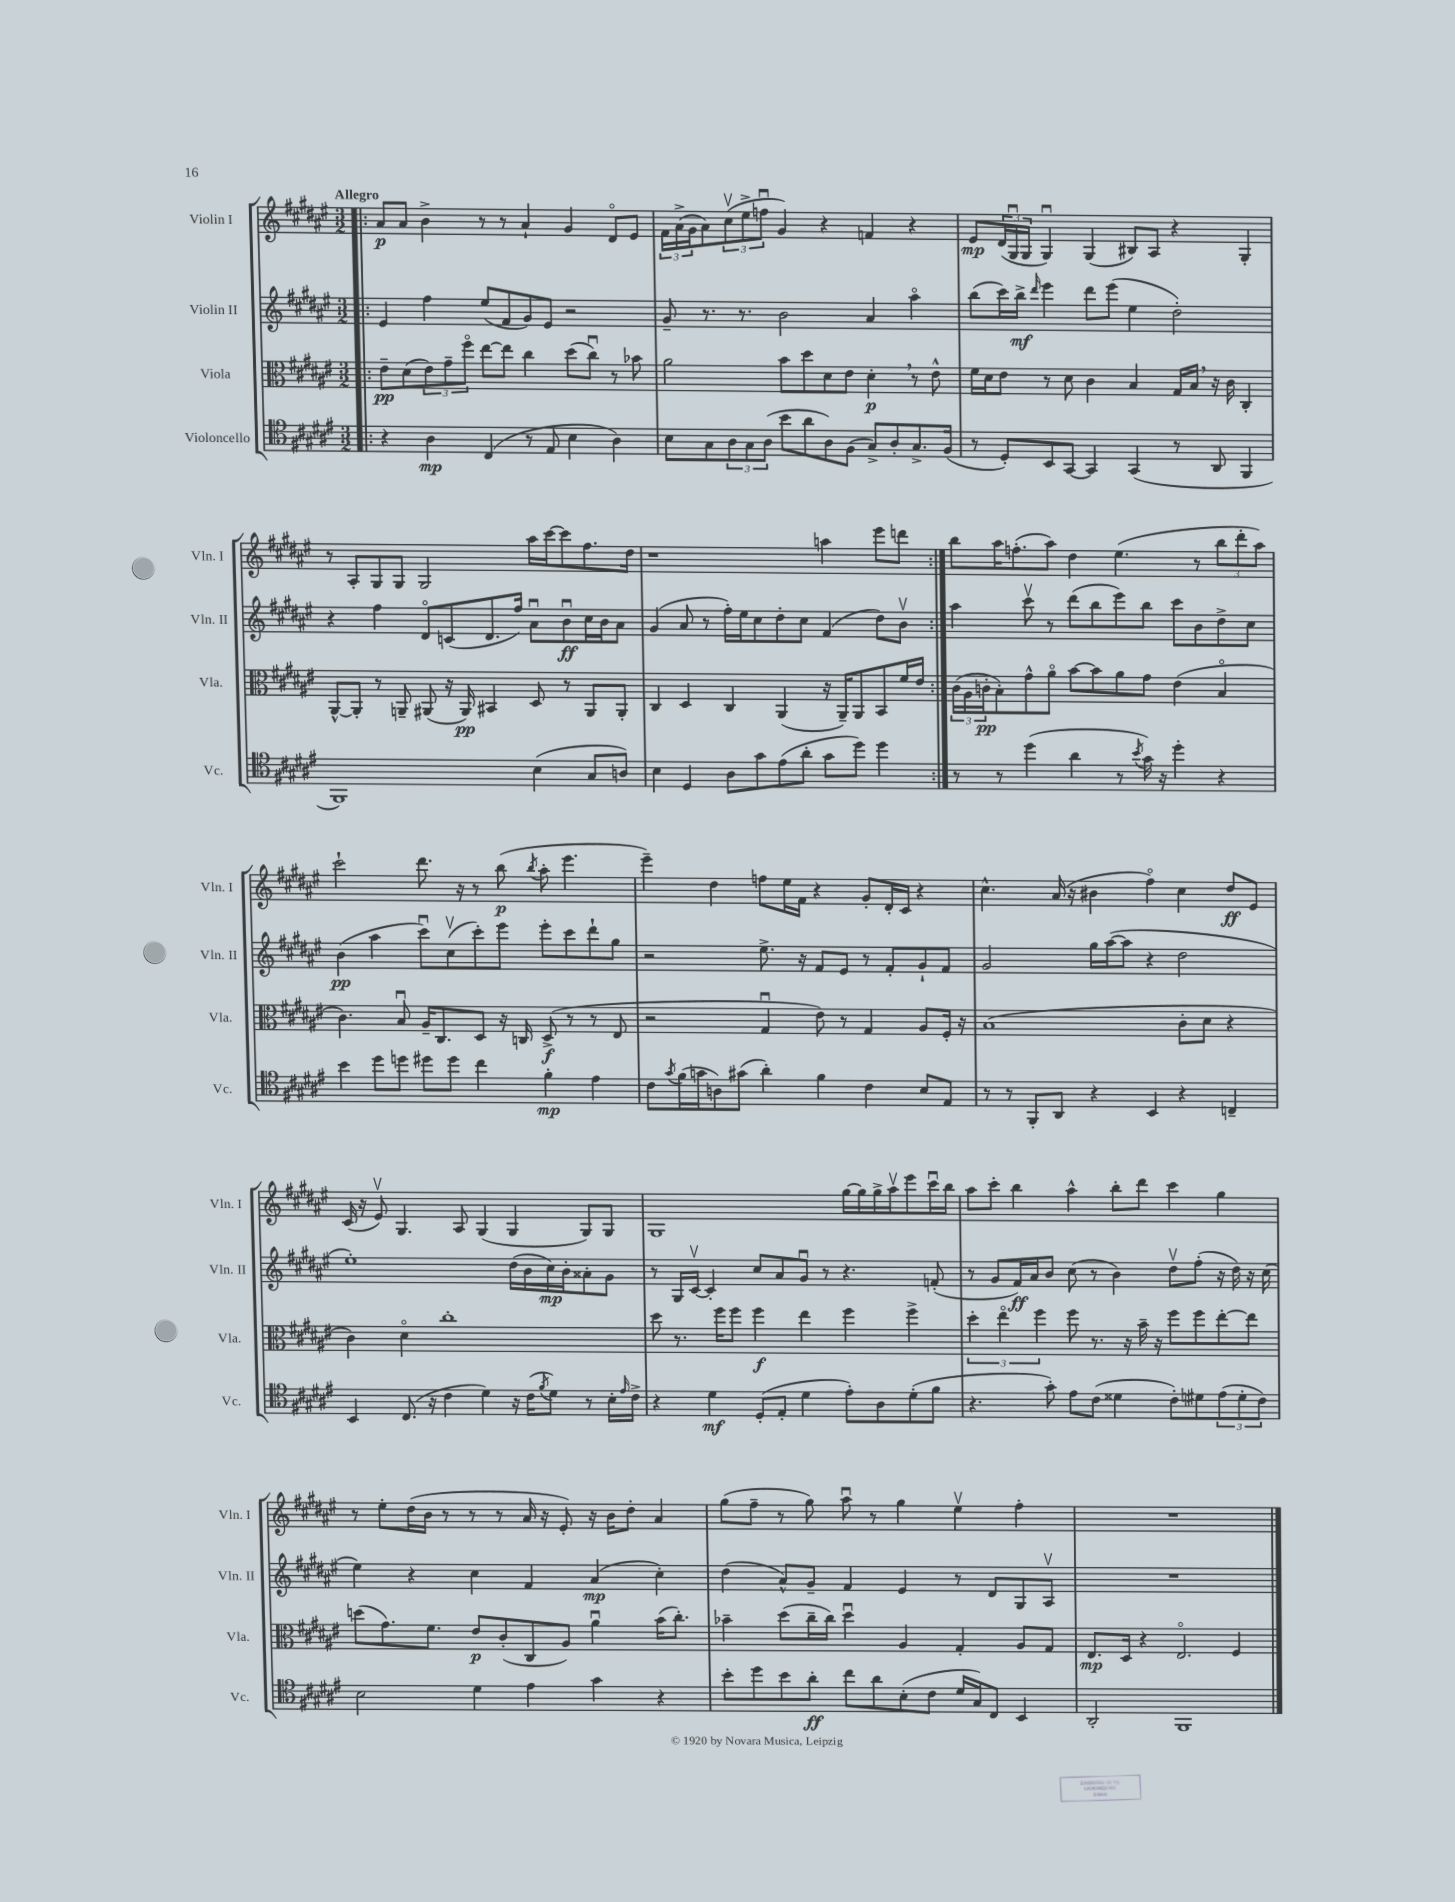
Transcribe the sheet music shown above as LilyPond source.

<<
\new StaffGroup <<
\new Staff = "s0" \with { instrumentName = "Violin I" shortInstrumentName = "Vln. I" } {
    \clef treble \key fis \major \numericTimeSignature \time 3/2 \tempo "Allegro"
    \repeat volta 2 { \bar ".|:" ais'8\p ais'8 b'4-> r8 r8 ais'4-! gis'4 dis'8\flageolet eis'8 |
    \tuplet 3/2 { fis'16 ais'16->( gis'16 } ais'8) \tuplet 3/2 { cis''8\upbow( eis''8-> f''8\downbow } gis'4) r4 f'4 r4 |
    eis'8\mp \tuplet 3/2 { dis'16( gis16\downbow gis16 } gis4\downbow) gis4( bis8) ais8 r4 gis4-. |
    r8 ais8-. gis8 gis8 gis2 ais''16 cis'''16~ cis'''8 fis''8. dis''16 |
    r1 a''4 eis'''8 d'''8 | }
    b''8 ais''16 f''8.-.( ais''8) dis''4 eis''4.( r8 \tuplet 3/2 { b''8 dis'''8-. ais''8) } |
    cis'''2-! dis'''8. r16 r8 b''8\p( \acciaccatura { b''8 } ais''8-. eis'''4. |
    eis'''4--) dis''4 f''8 eis''16 fis'16 r4 gis'8-. dis'16-. cis'16 r4 |
    cis''4.-^ ais'16( r16 bis'4 fis''4\flageolet) cis''4 dis''8\ff eis'8 |
    cis'16( r16 eis'8\upbow) gis4. ais8 gis4( gis4 gis8) gis8 |
    gis1 gis''16~ gis''16 gis''16-> ais''16\upbow eis'''8 cis'''16\downbow b''16 |
    ais''8 cis'''8-. b''4 ais''4-^ b''8-. dis'''8 cis'''4 gis''4 |
    r8 eis''8-. dis''16( b'16 r8 r8 r8 ais'16 r16 eis'8-.) r16 b'16 dis''8-. ais'4 |
    gis''8( fis''8-- r8 gis''8) ais''8\downbow r8 gis''4 eis''4\upbow fis''4-. |
    R1. \bar "|." |
}
\new Staff = "s1" \with { instrumentName = "Violin II" shortInstrumentName = "Vln. II" } {
    \clef treble \key fis \major \numericTimeSignature \time 3/2
    \repeat volta 2 { \bar ".|:" eis'4 fis''4 eis''8( fis'8 gis'8) eis'8 r2 |
    gis'8-- r8. r8. b'2 ais'4 ais''4\flageolet |
    b''8( cis'''16) b''16->\mf \grace { dis'''16 } eis'''4 dis'''8 eis'''8( eis''4 dis''2-.) |
    r4 fis''4 dis'8\flageolet c'8( dis'8. fis''16) ais'8\downbow b'8\downbow\ff cis''16 b'16 ais'8 |
    gis'4( ais'8 r8 fis''16-.) eis''16 cis''8 dis''8-. cis''8 fis'4( dis''8) b'8\upbow | }
    ais''4 cis'''8\upbow r8 dis'''8( b''8 eis'''8) b''8 cis'''8 b'8 dis''8-> cis''8 |
    b'4\pp( ais''4 cis'''8\downbow) cis''8\upbow( cis'''8-.) eis'''8 eis'''8-. cis'''8 dis'''8-! gis''8 |
    r2 eis''8.-> r16 fis'8 eis'8 r8 fis'8-. gis'8-! fis'8 |
    gis'2 gis''16 ais''16~( ais''8 r4 dis''2 |
    eis''1-.) dis''16( b'16 cis''16\mp) b'16-. aisis'8-. gis'8 |
    r8 gis16 cis'16~\upbow cis'4-. cis''8 ais'8 gis'8\downbow r8 r4. f'8-.( |
    r8 gis'8 fis'16\ff) ais'16 b'8 cis''8( r8 b'4) dis''8\upbow fis''8-.( r16 dis''16) r16 cis''16( |
    eis''4) r4 cis''4 fis'4 ais'4\mp( cis''4-.) |
    dis''4( ais'8-^) gis'8-- fis'4 eis'4 r8 dis'8 gis8 ais8\upbow |
    R1. \bar "|." |
}
\new Staff = "s2" \with { instrumentName = "Viola" shortInstrumentName = "Vla." } {
    \clef alto \key fis \major \numericTimeSignature \time 3/2
    \repeat volta 2 { \bar ".|:" eis'8--\pp dis'8( \tuplet 3/2 { eis'8) gis'8-- fis''8\flageolet } eis''8~ eis''8 cis''4 dis''8( cis''8\downbow) r8 bes'8 |
    ais'2 b'8 dis''8 dis'8 eis'8 dis'4-.\p \breathe r8 eis'8-^ |
    fis'16 dis'16 eis'8 r8 dis'8 cis'4 b4 gis16 b16 \breathe r16 cis'16 cis4-. |
    ais,8~-^ ais,8-. r8 a,8-- ais,8( r16 ais,16\pp) bis,4 dis8 r8 ais,8 ais,8-. |
    cis4 dis4 cis4 ais,4( r16 ais,16--) ais,8 b,8 fis'16 eis'16 | }
    \tuplet 3/2 { cis'16( ais16 c'16-.\pp } b8-.) gis'8-^ ais'8\flageolet b'8~ b'8 ais'8 gis'8 eis'4( b4\flageolet |
    cis'4.) b8\downbow ais16-- cis8. dis8 r16 c16 dis8->\f( r8 r8 eis8 |
    r2 gis4\downbow eis'8) r8 gis4 ais8 fis16-. r16 |
    b1( cis'8-. dis'8 r4 |
    cis'4) dis'4\flageolet cis''1-. |
    dis''8 r8. fis''16 fis''8 fis''4\f eis''4 fis''4 fis''4-> |
    \tuplet 3/2 { dis''4-. eis''4\flageolet fis''4 } fis''8 r8. r16 b'16-- r16 fis''8 fis''8 eis''8~-. eis''8 |
    d''8( gis'8.) fis'8. eis'8\p cis'8-.( cis8 ais8) ais'4\downbow b'16( cis''8.-.) |
    bes'4-- dis''8( cis''16-- cis''16) dis''4\downbow ais4 gis4-. ais8 gis8 |
    eis8.\mp dis16 r4 eis2.\flageolet fis4 \bar "|." |
}
\new Staff = "s3" \with { instrumentName = "Violoncello" shortInstrumentName = "Vc." } {
    \clef tenor \key fis \major \numericTimeSignature \time 3/2
    \repeat volta 2 { \bar ".|:" r4 ais4\mp cis4( r8 eis8 b4 ais4) |
    b8 gis8 \tuplet 3/2 { ais8 gis8 ais8( } b'8 ais'8 ais8) fis8( gis8->) ais8-. gis8.-> fis16( |
    r8 dis8-.) b,8 gis,8~ gis,4 gis,4( r8 ais,8 fis,4 |
    fis,1) b4( gis8 a8) |
    b4 dis4 ais8 gis'8 eis'8( ais'8-. gis'8 dis''8) dis''4 | }
    r8 r8 dis''4( ais'4 r8 \acciaccatura { b'8 } gis'16) r16 dis''4-. r4 |
    b'4 dis''8 d''8 dis''8 dis''8 cis''4 fis'4-.\mp eis'4 |
    cis'8 \acciaccatura { gis'8 } fis'16( g'16 a8) gis'8( ais'4-.) fis'4 cis'4 b8 eis8 |
    r8 r8 fis,8-. ais,8 r4 b,4 r4 c4-- |
    b,4 cis8.( r16 cis'4 dis'4) r16 cis'16( \acciaccatura { fis'8 } dis'8) r8 b16-. \grace { eis'16 } cis'16-> |
    r4 dis'4\mf dis8-.( eis8-. dis'4 eis'8-.) ais8 dis'8-.( fis'8 |
    r4. gis'8-.) eis'8 cis'8( disis'4 cis'8-.) dis'8 \tuplet 3/2 { eis'8( dis'8-. cis'8) } |
    b2 dis'4 eis'4 gis'4 r4 |
    b'8-. dis''8 b'8 ais'8-.\ff cis''8 ais'8 b8-.( cis'8 dis'16 gis16) cis8 b,4 |
    ais,2-. fis,1 \bar "|." |
}
>>
>>
\layout { \context { \Score \remove "Bar_number_engraver" } }
